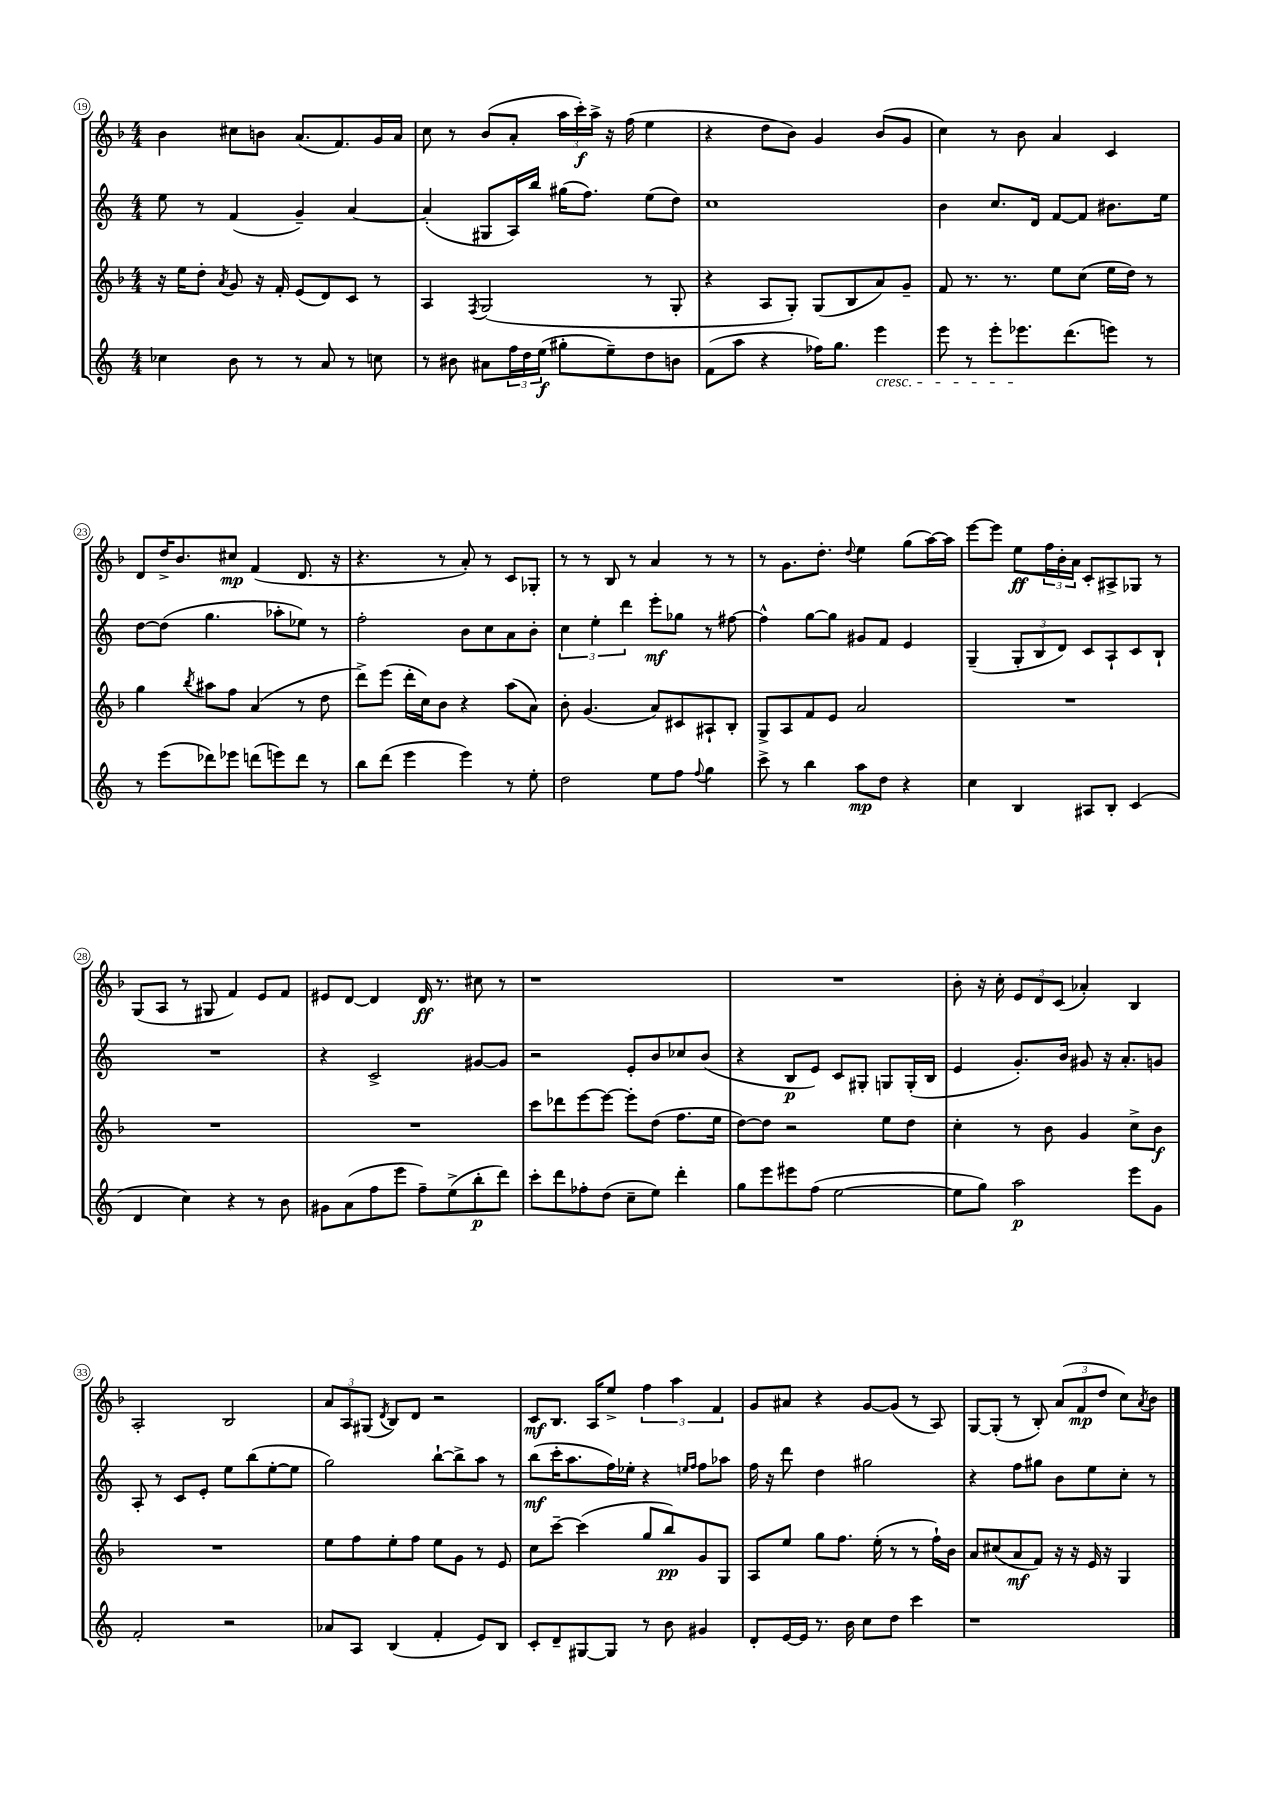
<<
\new StaffGroup <<
\new Staff = "s0" {
    \clef treble \key f \major \numericTimeSignature \time 4/4
    bes'4 cis''8 b'8 a'8.( f'8.) g'16 a'16 |
    c''8 r8 bes'8( a'8-. \tuplet 3/2 { a''16 c'''16-.\f) a''16-> } r16 f''16( e''4 |
    r4 d''8 bes'8) g'4 bes'8( g'8 |
    c''4) r8 bes'8 a'4 c'4 |
    d'8 d''16-> bes'8. cis''8\mp f'4( d'8. r16 |
    r4. r8 a'8-.) r8 c'8 ges8-. |
    r8 r8 bes8 r8 a'4 r8 r8 |
    r8 g'8. d''8.-. \appoggiatura { d''8 } e''4 g''8( a''16~) a''16 |
    e'''8~ e'''8 e''8\ff \tuplet 3/2 { f''16 bes'16-. a'16 } c'8-. ais8-> ges8 r8 |
    g8( a8 r8 gis8 f'4) e'8 f'8 |
    eis'8 d'8~ d'4 d'16\ff r8. cis''8 r8 |
    r1 |
    R1 |
    bes'8-. r16 c''16-. \tuplet 3/2 { e'8 d'8 c'8( } aes'4-.) bes4 |
    a2-. bes2 |
    \tuplet 3/2 { a'8 a8 gis8( } \acciaccatura { d'8 } bes8) d'8 r2 |
    c'8\mf bes8. a16 e''8-> \tuplet 3/2 { f''4 a''4 f'4 } |
    g'8 ais'8 r4 g'8~ g'8( r8 a8) |
    g8~ g8-.( r8 bes8-.) \tuplet 3/2 { a'8( f'8\mp d''8 } c''8) \acciaccatura { a'8 } bes'8 \bar "|." |
}
\new Staff = "s1" {
    \clef treble \key c \major \numericTimeSignature \time 4/4
    e''8 r8 f'4( g'4--) a'4~ |
    a'4-.( gis8 a16) b''16 gis''16( f''8.) e''8( d''8) |
    c''1 |
    b'4 c''8. d'16 f'8~ f'8 bis'8. e''16 |
    d''8~ d''8( g''4. aes''8-. ees''8) r8 |
    f''2-. b'8 c''8 a'8 b'8-. |
    \tuplet 3/2 { c''4 e''4-. d'''4 } e'''8-.\mf ges''8 r8 fis''8~ |
    fis''4-^ g''8~ g''8 gis'8 f'8 e'4 |
    g4--( \tuplet 3/2 { g8-. b8 d'8) } c'8 a8-! c'8 b8-! |
    R1 |
    r4 c'2-> gis'8~ gis'8 |
    r2 e'8-. b'8 ces''8 b'8( |
    r4 b8\p e'8) c'8 gis8-. g8 g16-.( b16 |
    e'4 g'8.-.) b'16 gis'8 r16 a'8.-. g'8 |
    a8-. r8 c'8 e'8-. e''8 b''8( e''8~-. e''8 |
    g''2) b''8~-! b''8-> a''8 r8 |
    b''8\mf( c'''16-. a''8. f''16) ees''16-. r4 \grace { e''16 f''16 } f''8 aes''8 |
    f''16 r16 d'''8 d''4 gis''2 |
    r4 f''8 gis''8 b'8 e''8 c''8-. r8 \bar "|." |
}
\new Staff = "s2" {
    \clef treble \key f \major \numericTimeSignature \time 4/4
    r16 e''16 d''8-. \acciaccatura { a'8 } g'8 r16 f'16-. e'8( d'8) c'8 r8 |
    a4 \acciaccatura { f8 } g2( r8 g8-. |
    r4 a8 g8-.) g8( bes8 a'8) g'8-- |
    f'8 r8. r8. e''8 c''8( e''16 d''16) r8 |
    g''4 \acciaccatura { bes''8 } ais''8 f''8 a'4( r8 d''8 |
    d'''8->) e'''8( d'''16-. c''16) bes'8 r4 a''8( a'8) |
    bes'8-. g'4.( a'8) cis'8 ais8-! bes8-. |
    g8-> a8 f'8 e'8 a'2 |
    R1 |
    R1 |
    R1 |
    c'''8 des'''8 e'''8~ e'''8~ e'''8-. d''8( f''8. e''16 |
    d''8~) d''8 r2 e''8 d''8 |
    c''4-. r8 bes'8 g'4 c''8-> bes'8\f |
    R1 |
    e''8 f''8 e''8-. f''8 e''8 g'8 r8 e'8 |
    c''8 c'''8~-- c'''4( g''8 bes''8\pp) g'8 g8 |
    a8 e''8 g''8 f''8. e''16-.( r8 r8 f''16-!) bes'16 |
    a'8 cis''8( a'8\mf f'8) r16 r16 e'16 r16 g4 \bar "|." |
}
\new Staff = "s3" {
    \clef treble \key c \major \numericTimeSignature \time 4/4
    ces''4 b'8 r8 r8 a'8 r8 c''8 |
    r8 bis'8 ais'8 \tuplet 3/2 { f''16 d''16 e''16\f( } gis''8-. e''8--) d''8 b'8 |
    f'8( a''8 r4 fes''16) g''8. e'''4\cresc |
    e'''8 r8 e'''8-. ees'''8.\! d'''8.( e'''8) r8 |
    r8 e'''8( des'''8) ees'''8 d'''8( e'''8) d'''8 r8 |
    b''8 d'''8( e'''4 e'''4) r8 e''8-. |
    d''2 e''8 f''8 \appoggiatura { f''8 } g''4 |
    c'''8-> r8 b''4 a''8\mp d''8 r4 |
    c''4 b4 ais8 b8-. c'4( |
    d'4 c''4) r4 r8 b'8 |
    gis'8 a'8( f''8 e'''8 f''8--) e''8->( b''8-.\p d'''8) |
    c'''8-. d'''8 fes''8-. d''8( c''8-- e''8) d'''4-. |
    g''8 e'''8 eis'''8 f''8( e''2~ |
    e''8 g''8) a''2\p e'''8 g'8 |
    f'2-. r2 |
    aes'8 a8 b4( f'4-. e'8) b8 |
    c'8-. d'8-- gis8~ gis8 r8 b'8 gis'4 |
    d'8-. e'16~ e'16 r8. b'16 c''8 d''8 c'''4 |
    r1 \bar "|." |
}
>>
>>
\layout { \context { \Score currentBarNumber = #19 \override BarNumber.stencil = #(make-stencil-circler 0.1 0.3 ly:text-interface::print) } }
